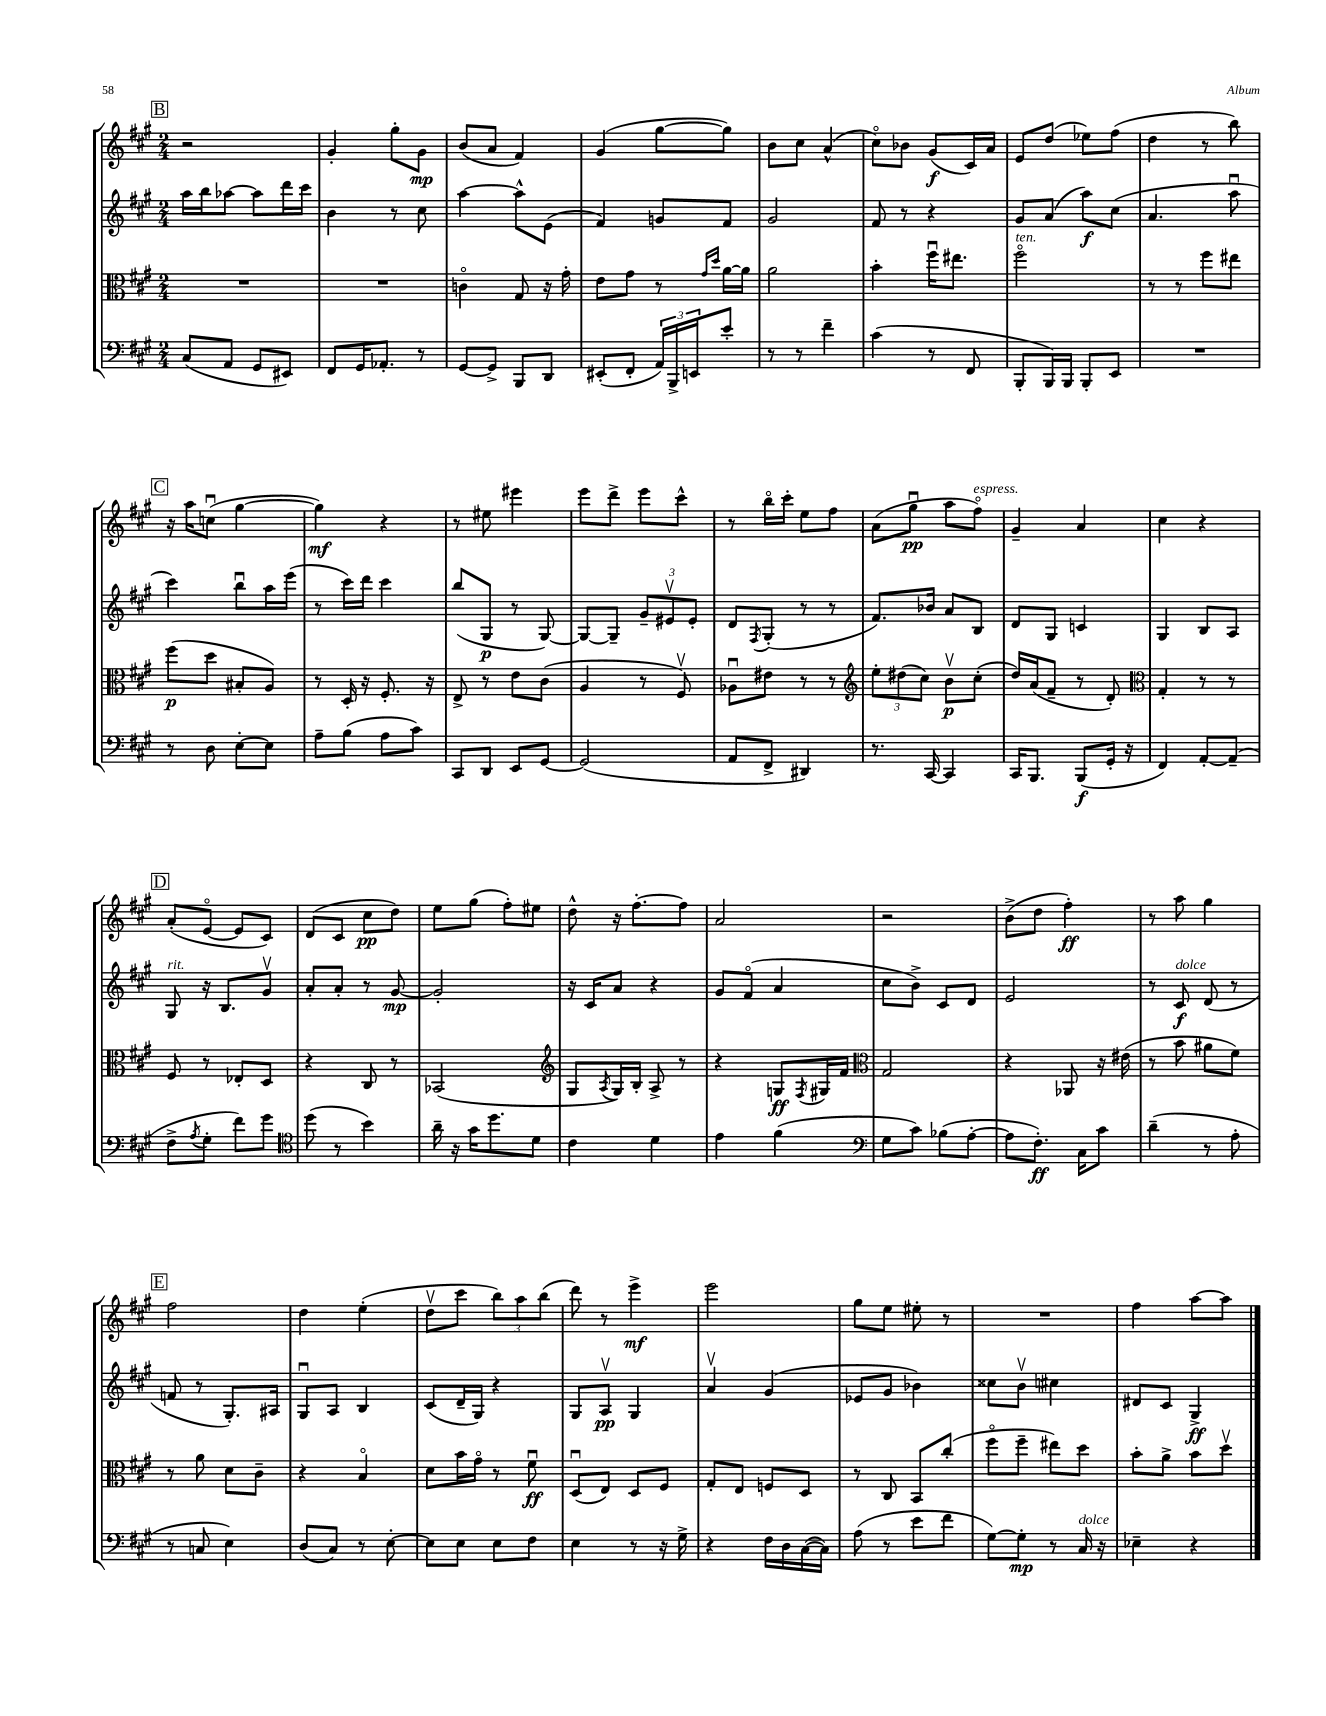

**kern	**kern	**kern	**kern
*staff4	*staff3	*staff2	*staff1
*clefF4	*clefC3	*clefG2	*clefG2
*k[f#c#g#]	*k[f#c#g#]	*k[f#c#g#]	*k[f#c#g#]
*M2/4	*M2/4	*M2/4	*M2/4
(8C#	2r	16aa	2r
.	.	16bb	.
8AA	.	[8aa-	.
8GG#	.	8aa-]	.
8EE#)	.	16ddd	.
.	.	16ccc#	.
=	=	=	=
8FF#	2r	4b	4g#'
16GG#	.	.	.
8.AA-'	.	.	.
.	.	8r	8gg#'
8r	.	8cc#	8g#
=	=	=	=
[8GG#	4co	[4aa	(8b
8GG#^]	.	.	8a
8BBB	8G#	8aa^^]	4f#)
8DD	16r	(8e	.
.	16g#'	.	.
=	=	=	=
(8EE#'	8e	4f#)	(4g#
8FF#'	8g#	.	.
24AA)	8r	8g	[8gg#
24BBB^	.	.	.
24EE	.	.	.
.	16qqg#	.	.
.	16qqdd	.	.
8e'	[16a	8f#	8gg#])
.	16a]	.	.
=	=	=	=
8r	2a	2g#	8b
8r	.	.	8cc#
4f#~	.	.	(4a^^
=	=	=	=
(4c#	4b'	8f#	8cc#o)
.	.	8r	8b-
8r	16ff#u	4r	(8g#
.	8.ee#	.	.
8FF#	.	.	16c#)
.	.	.	16a
=	=	=	=
8BBB'	2ff#o	8g#	8e
16BBB)	.	(8a	(8dd
16BBB	.	.	.
8BBB'	.	8aa)	8ee-)
8EE	.	(8cc#	(8ff#
=	=	=	=
2r	8r	4.a	4dd
.	8r	.	.
.	8ff#	.	8r
.	8ee#	8aau	8bb)
=	=	=	=
8r	(8ff#	4ccc#)	16r
.	.	.	16aa
8D	8dd	.	(8ccu
[8E'	8B#'	8bbu	[4gg#
8E]	8A)	16aa	.
.	.	(16eee	.
=	=	=	=
8A~	8r	8r	4gg#])
(8B	16D'	16ccc#)	.
.	16r	16ddd	.
8A	8.F#'	4ccc#	4r
8c#)	.	.	.
.	16r	.	.
=	=	=	=
8CC#	8E^	(8bb	8r
8DD	8r	8G#	8ee#
8EE	8e	8r	4eee#
[8GG#	(8c#	[8G#)	.
=	=	=	=
(2GG#]	4A	8G#_	8eee
.	.	8G#~]	8ddd^
.	8r	12g#~	8eee
.	.	12e#v	.
.	8F#v)	.	8ccc#^^
.	.	12e#'	.
=	=	=	=
8AA	8A-u	8d	8r
.	.	8qF#	.
8FF#^	8e#	(8G#'	16bbo
.	.	.	16ccc#'
4DD#)	8r	8r	8ee
.	8r	8r	8ff#
=	=	=	=
*	*clefG2	*	*
8.r	12ee'	8.f#)	(8a
.	(12dd#	.	.
.	.	.	8gg#u
.	12cc#)	.	.
[16CC#	.	16b-	.
4CC#]	8bv	8a	8aa
.	(8cc#'	8B	8ff#o)
=	=	=	=
16CC#	16dd)	8d	4g#~
8.BBB	(16a	.	.
.	8f#~	8G#	.
(8BBB	8r	4c	4a
16GG#'	8d')	.	.
16r	.	.	.
=	=	=	=
*	*clefC3	*	*
4FF#)	4G#'	4G#	4cc#
[8AA'	8r	8B	4r
(8AA~]	8r	8A	.
=	=	=	=
8F#^	8F#	8G#	(8a'
8qA	.	.	.
8G#'	8r	16r	[8eo
.	.	8.B	.
8f#)	8E-'	.	8e]
8g#	8D	8g#v	8c#)
=	=	=	=
*clefC4	*	*	*
(8dd	4r	8a'	(8d
8r	.	8a'	8c#
4b)	8C#	8r	8cc#
.	8r	[8g#	8dd)
=	=	=	=
16a~	(2BB-	2g#']	8ee
16r	.	.	.
16g#	.	.	(8gg#
8.dd	.	.	.
.	.	.	8ff#')
8d	.	.	8ee#
=	=	=	=
*	*clefG2	*	*
4c#	8G#	16r	8dd^^
.	.	16c#	.
.	8qA	.	.
.	16G#)	8a	16r
.	16B'	.	[8.ff#'
4d	8A^	4r	.
.	8r	.	8ff#]
=	=	=	=
4e	4r	8g#	2a
.	.	(8f#o	.
(4f#	8G	4a	.
.	8qF#	.	.
.	16G#	.	.
.	16f#	.	.
=	=	=	=
*clefF4	*clefC3	*	*
8G#	2G#	8cc#	2r
8c#)	.	8b^)	.
(8B-	.	8c#	.
[8A'	.	8d	.
=	=	=	=
8A]	4r	2e	(8b^
8.F#')	.	.	8dd
.	8AA-	.	4ff#')
16C#	.	.	.
8c#	16r	.	.
.	(16e#	.	.
=	=	=	=
(4d~	8r	8r	8r
.	8b	8c#	8aa
8r	8a#	(8d	4gg#
8A'	8f#)	8r	.
=	=	=	=
8r	8r	8f	2ff#
8C	8a	8r	.
4E)	8d	8.G#')	.
.	8c#~	.	.
.	.	16A#	.
=	=	=	=
(8D	4r	8G#u	4dd
8C#)	.	8A	.
8r	4Bo	4B	(4ee'
[8E'	.	.	.
=	=	=	=
8E]	8d	(8c#	8ddv
8E	16b	16d~	8ccc#
.	16g#o	16G#)	.
8E	8r	4r	12bb)
.	.	.	12aa
8F#	8f#u	.	.
.	.	.	(12bb
=	=	=	=
4E	(8Du	8G#	8ddd)
.	8E)	8Av	8r
8r	8D	4G#	4eee^
16r	8F#	.	.
16G#^	.	.	.
=	=	=	=
4r	8G#'	4av	2eee
.	8E	.	.
16F#	8F	(4g#	.
16D	.	.	.
([16C#	8D	.	.
16C#])	.	.	.
=	=	=	=
(8A	8r	8e-	8gg#
8r	8C#	8g#	8ee
8e	8BB	4b-)	8ee#'
8f#	(8cc#'	.	8r
=	=	=	=
[8G#)	8ff#o	8cc##	2r
8G#']	8ff#~	8bv	.
8r	8ee#)	4cc#	.
16C#	8dd	.	.
16r	.	.	.
=	=	=	=
4E-~	8b'	8d#	4ff#
.	8a^	8c#	.
4r	8b	4G#^	[8aa
.	8ddv	.	8aa]
==	==	==	==
*-	*-	*-	*-
